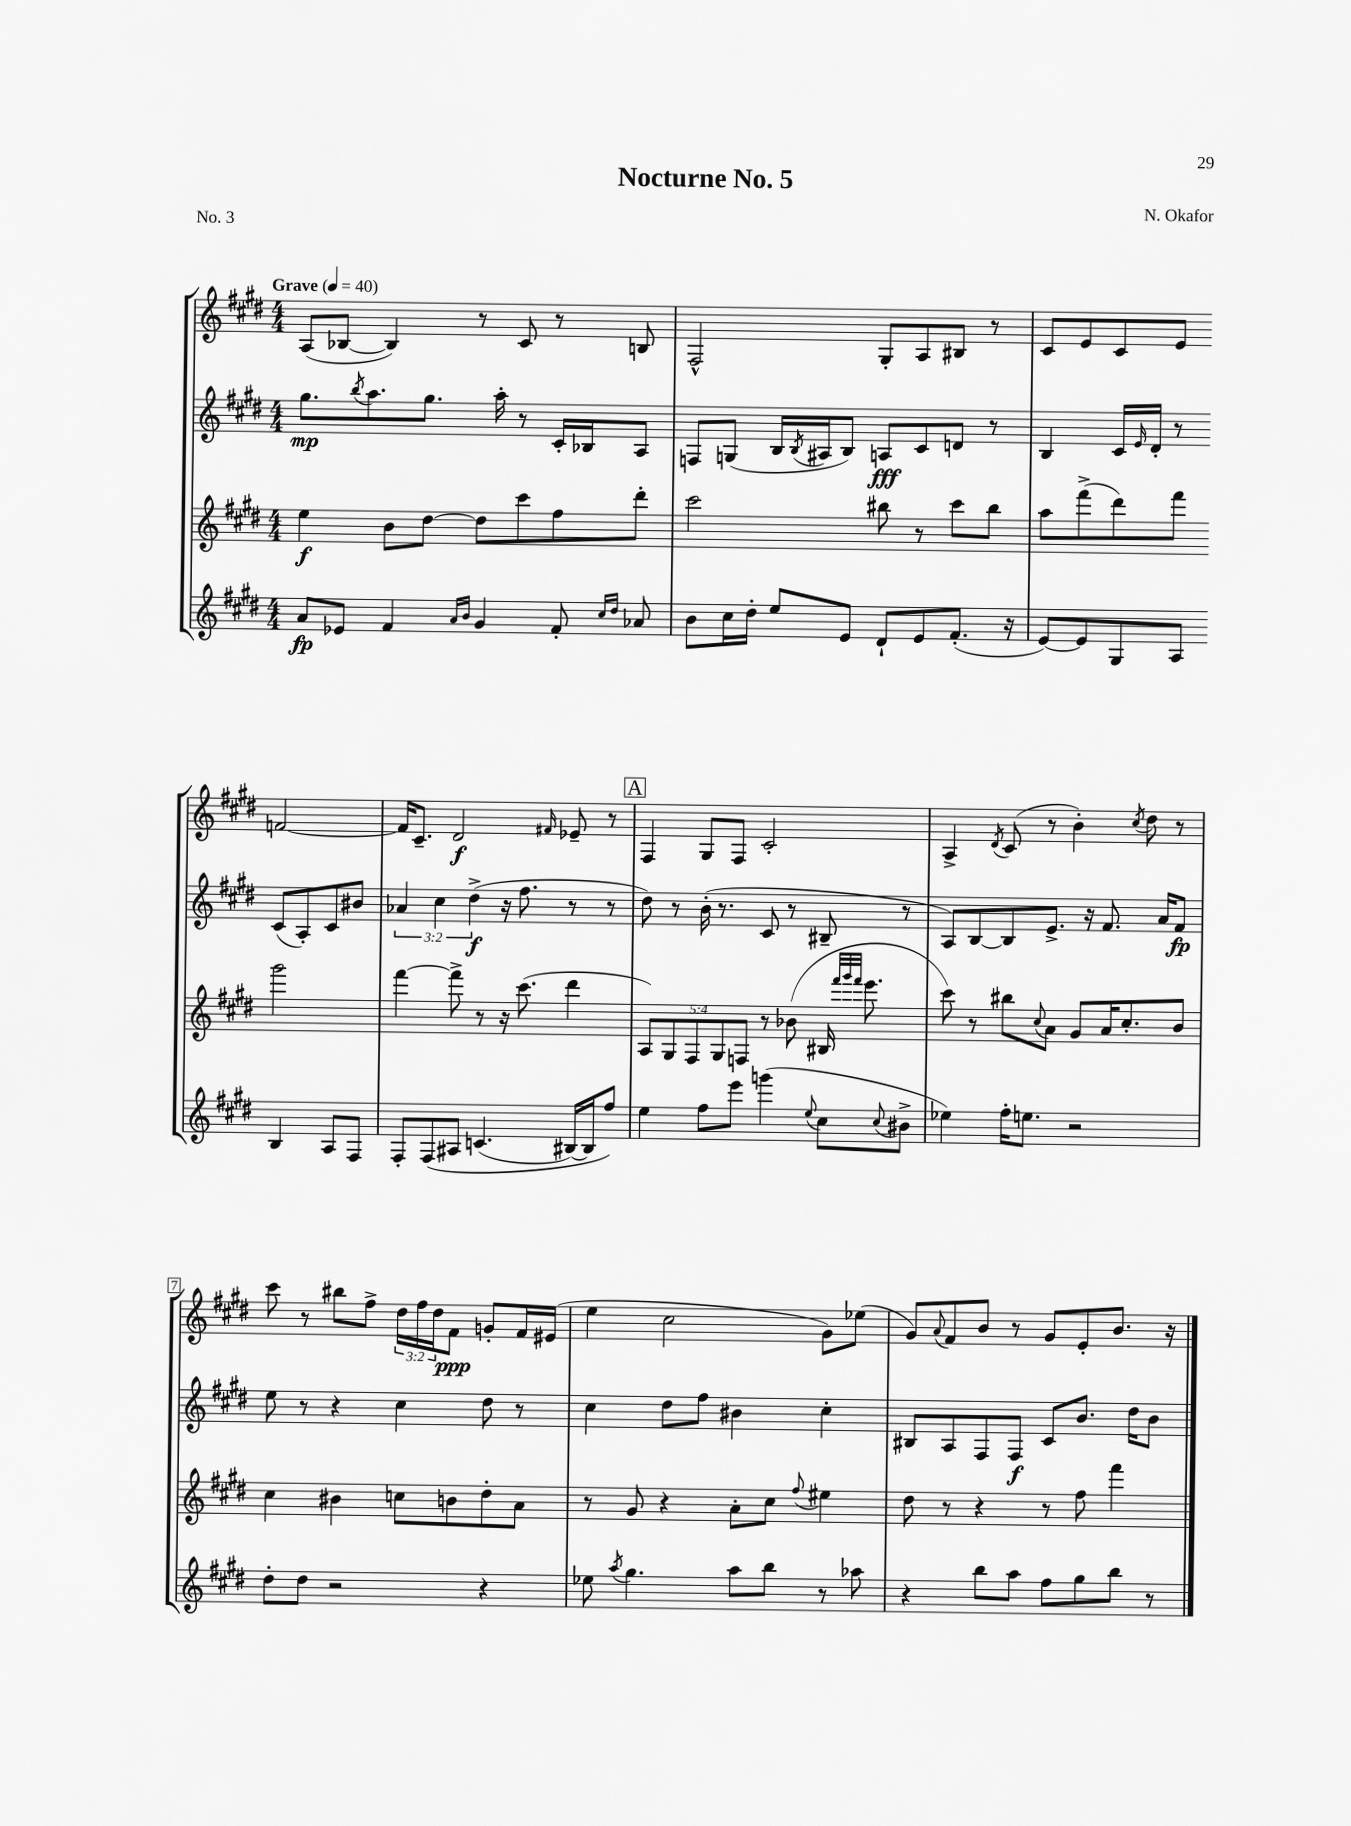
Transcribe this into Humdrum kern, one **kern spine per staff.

**kern	**dynam	**kern	**dynam	**kern	**dynam	**kern	**dynam
*part4	*part4	*part3	*part3	*part2	*part2	*part1	*part1
*staff4	*staff4	*staff3	*staff3	*staff2	*staff2	*staff1	*staff1
*clefG2	*	*clefG2	*	*clefG2	*	*clefG2	*
*k[f#c#g#d#]	*	*k[f#c#g#d#]	*	*k[f#c#g#d#]	*	*k[f#c#g#d#]	*
*M4/4	*	*M4/4	*	*M4/4	*	*M4/4	*
*MM40	*	*MM40	*	*MM40	*	*MM40	*
=1	=1	=1	=1	=1	=1	=1	=1
!	!	!	!	!	!	!LO:TX:a:B:t=Grave	!
8a/L	fp	4ee\	f	8.gg#\L	mp	(8A/L	.
8e-X/J	.	.	.	.	.	[8B-X/J	.
.	.	.	.	8qbb/	.	.	.
.	.	.	.	8.aa\	.	.	.
4f#/	.	8b\L	.	.	.	4B-/])	.
.	.	[8dd#\J	.	8.gg#\J	.	.	.
16qqa/LL	.	.	.	.	.	.	.
16qqb/JJ	.	.	.	.	.	.	.
4g#/	.	8dd#\L]	.	.	.	8r	.
.	.	.	.	16aa'\	.	.	.
.	.	8ccc#\	.	8r	.	8c#/	.
8f#'/	.	8ff#\	.	16c#'/LL	.	8r	.
.	.	.	.	16B-X/J	.	.	.
16qqcc#/LL	.	.	.	.	.	.	.
16qqdd#/JJ	.	.	.	.	.	.	.
8a-X/	.	8ddd#'\J	.	8A/J	.	8Bn/	.
=2	=2	=2	=2	=2	=2	=2	=2
8b\L	.	2ccc#\	.	8Fn/L	.	2F#^^/	.
16cc#\L	.	.	.	(8Gn/J	.	.	.
16dd#'\JJ	.	.	.	.	.	.	.
8ee/L	.	.	.	16B/LL	.	.	.
.	.	.	.	8qB/	.	.	.
.	.	.	.	16A#X/J	.	.	.
8e/J	.	.	.	8B/J)	.	.	.
8d#`/L	.	8bb#X\	.	8An/L	fff	8G#'/L	.
8e/	.	8r	.	8c#/	.	8A/	.
(8.f#'/J	.	8ccc#\L	.	8dn/J	.	8B#X/J	.
.	.	8bb#\J	.	8r	.	8r	.
16r	.	.	.	.	.	.	.
=3	=3	=3	=3	=3	=3	=3	=3
[8e/L)	.	8aa\L	.	4B/	.	8c#/L	.
8e/]	.	(8fff#^\	.	.	.	8e/	.
8G#/	.	8ddd#\)	.	16c#/LL	.	8c#/	.
.	.	.	.	16qqe/	.	.	.
.	.	.	.	16d#'/JJ	.	.	.
8A/J	.	8fff#\J	.	8r	.	8e/J	.
4B/	.	2ggg#\	.	(8c#/L	.	[2fn/	.
.	.	.	.	8A'/)	.	.	.
8A/L	.	.	.	8c#/	.	.	.
8F#/J	.	.	.	8b#X/J	.	.	.
!!LO:LB:g=z
=4	=4	=4	=4	=4	=4	=4	=4
8F#'/L	.	[4fff#\	.	6a-X/	.	16fn/KL]	.
.	.	.	.	.	.	8.c#~/J	.
(8F#/	.	.	.	.	.	.	.
.	.	.	.	6cc#\	.	.	.
8A#X/J	.	8fff#^\]	.	.	.	2d#/	f
.	.	.	.	(6dd#^\	f	.	.
(4.cn/	.	8r	.	.	.	.	.
.	.	16r	.	16r	.	.	.
.	.	(8.ccc#\	.	8.ff#\	.	.	.
.	.	.	.	.	.	16qqf#X/	.
[16B#X/LL)	.	4ddd#\	.	8r	.	8e-X~/	.
16B#/J]	.	.	.	.	.	.	.
8ff#/J)	.	.	.	8r	.	8r	.
!!LO:REH:place=s1:t=A
=5	=5	=5	=5	=5	=5	=5	=5
4ee\	.	10A/L)	.	8dd#\)	.	4F#/	.
.	.	10G#/	.	.	.	.	.
.	.	.	.	8r	.	.	.
.	.	10F#/	.	.	.	.	.
8ff#\L	.	.	.	(16b'\	.	8G#/L	.
.	.	10G#/	.	.	.	.	.
.	.	.	.	8.r	.	.	.
8eee\J	.	.	.	.	.	8F#/J	.
.	.	10Fn/J	.	.	.	.	.
(4gggn\	.	8r	.	8c#/	.	2c#'/	.
.	.	(8b-X\	.	8r	.	.	.
8qqee/	.	.	.	.	.	.	.
8cc#\L	.	16B#X/	.	8B#X~/	.	.	.
.	.	32qqfff#/LLL	.	.	.	.	.
.	.	32qqggg#/	.	.	.	.	.
.	.	32qqfff#/JJJ	.	.	.	.	.
.	.	8.eee\	.	.	.	.	.
8qqcc#/	.	.	.	.	.	.	.
8b#X^\J	.	.	.	8r	.	.	.
=6	=6	=6	=6	=6	=6	=6	=6
4ee-X\)	.	8ccc#\)	.	8A/L)	.	4A^/	.
.	.	8r	.	[8B/	.	.	.
.	.	.	.	.	.	8qd#/	.
16ff#'\KL	.	8bb#X\L	.	8B/]	.	(8c#/	.
8.een\J	.	.	.	.	.	.	.
.	.	8qqcc#/	.	.	.	.	.
.	.	8a\J	.	8.e^/J	.	8r	.
2r	.	8g#/L	.	.	.	4b'\)	.
.	.	.	.	16r	.	.	.
.	.	16a/K	.	8.f#/	.	.	.
.	.	8.cc#'/	.	.	.	.	.
.	.	.	.	.	.	8qcc#/	.
.	.	.	.	.	.	8dd#\	.
.	.	.	.	16a/KL	.	.	.
.	.	8b/J	.	8f#/J	fp	8r	.
!!LO:LB:g=z
=7	=7	=7	=7	=7	=7	=7	=7
8dd#'\L	.	4cc#\	.	8ee\	.	8ccc#\	.
8dd#\J	.	.	.	8r	.	8r	.
2r	.	4b#X\	.	4r	.	8bb#X\L	.
.	.	.	.	.	.	8ff#^\J	.
.	.	8ccn\L	.	4cc#\	.	24dd#\LL	.
.	.	.	.	.	.	24ff#\	.
.	.	.	.	.	.	24dd#\J	.
.	.	8bn\	.	.	.	8f#\J	ppp
4r	.	8dd#'\	.	8dd#\	.	8gn'/L	.
.	.	8a\J	.	8r	.	16f#/L	.
.	.	.	.	.	.	(16e#X/JJ	.
=8	=8	=8	=8	=8	=8	=8	=8
8ee-X\	.	8r	.	4cc#\	.	4ee\	.
8qaa/	.	.	.	.	.	.	.
4.gg#\	.	8g#/	.	.	.	.	.
.	.	4r	.	8dd#\L	.	2cc#\	.
.	.	.	.	8ff#\J	.	.	.
8aa\L	.	8a'\L	.	4b#X\	.	.	.
8bb\J	.	8cc#\J	.	.	.	.	.
.	.	8qqff#/	.	.	.	.	.
8r	.	4ee#X\	.	4cc#'\	.	8g#\L)	.
8aa-X\	.	.	.	.	.	(8ee-X\J	.
=9	=9	=9	=9	=9	=9	=9	=9
4r	.	8dd#\	.	8B#X/L	.	8g#/L)	.
.	.	.	.	.	.	8qqa/	.
.	.	8r	.	8A/	.	8f#/	.
8bb\L	.	4r	.	8F#/	.	8b/J	.
8aa\J	.	.	.	8F#/J	f	8r	.
8ff#\L	.	8r	.	8c#/L	.	8g#/L	.
8gg#\	.	8ff#\	.	8.b/J	.	8e'/	.
8bb\J	.	4fff#\	.	.	.	8.b/J	.
.	.	.	.	16dd#\KL	.	.	.
8r	.	.	.	8b\J	.	.	.
.	.	.	.	.	.	16r	.
==	==	==	==	==	==	==	==
*-	*-	*-	*-	*-	*-	*-	*-
